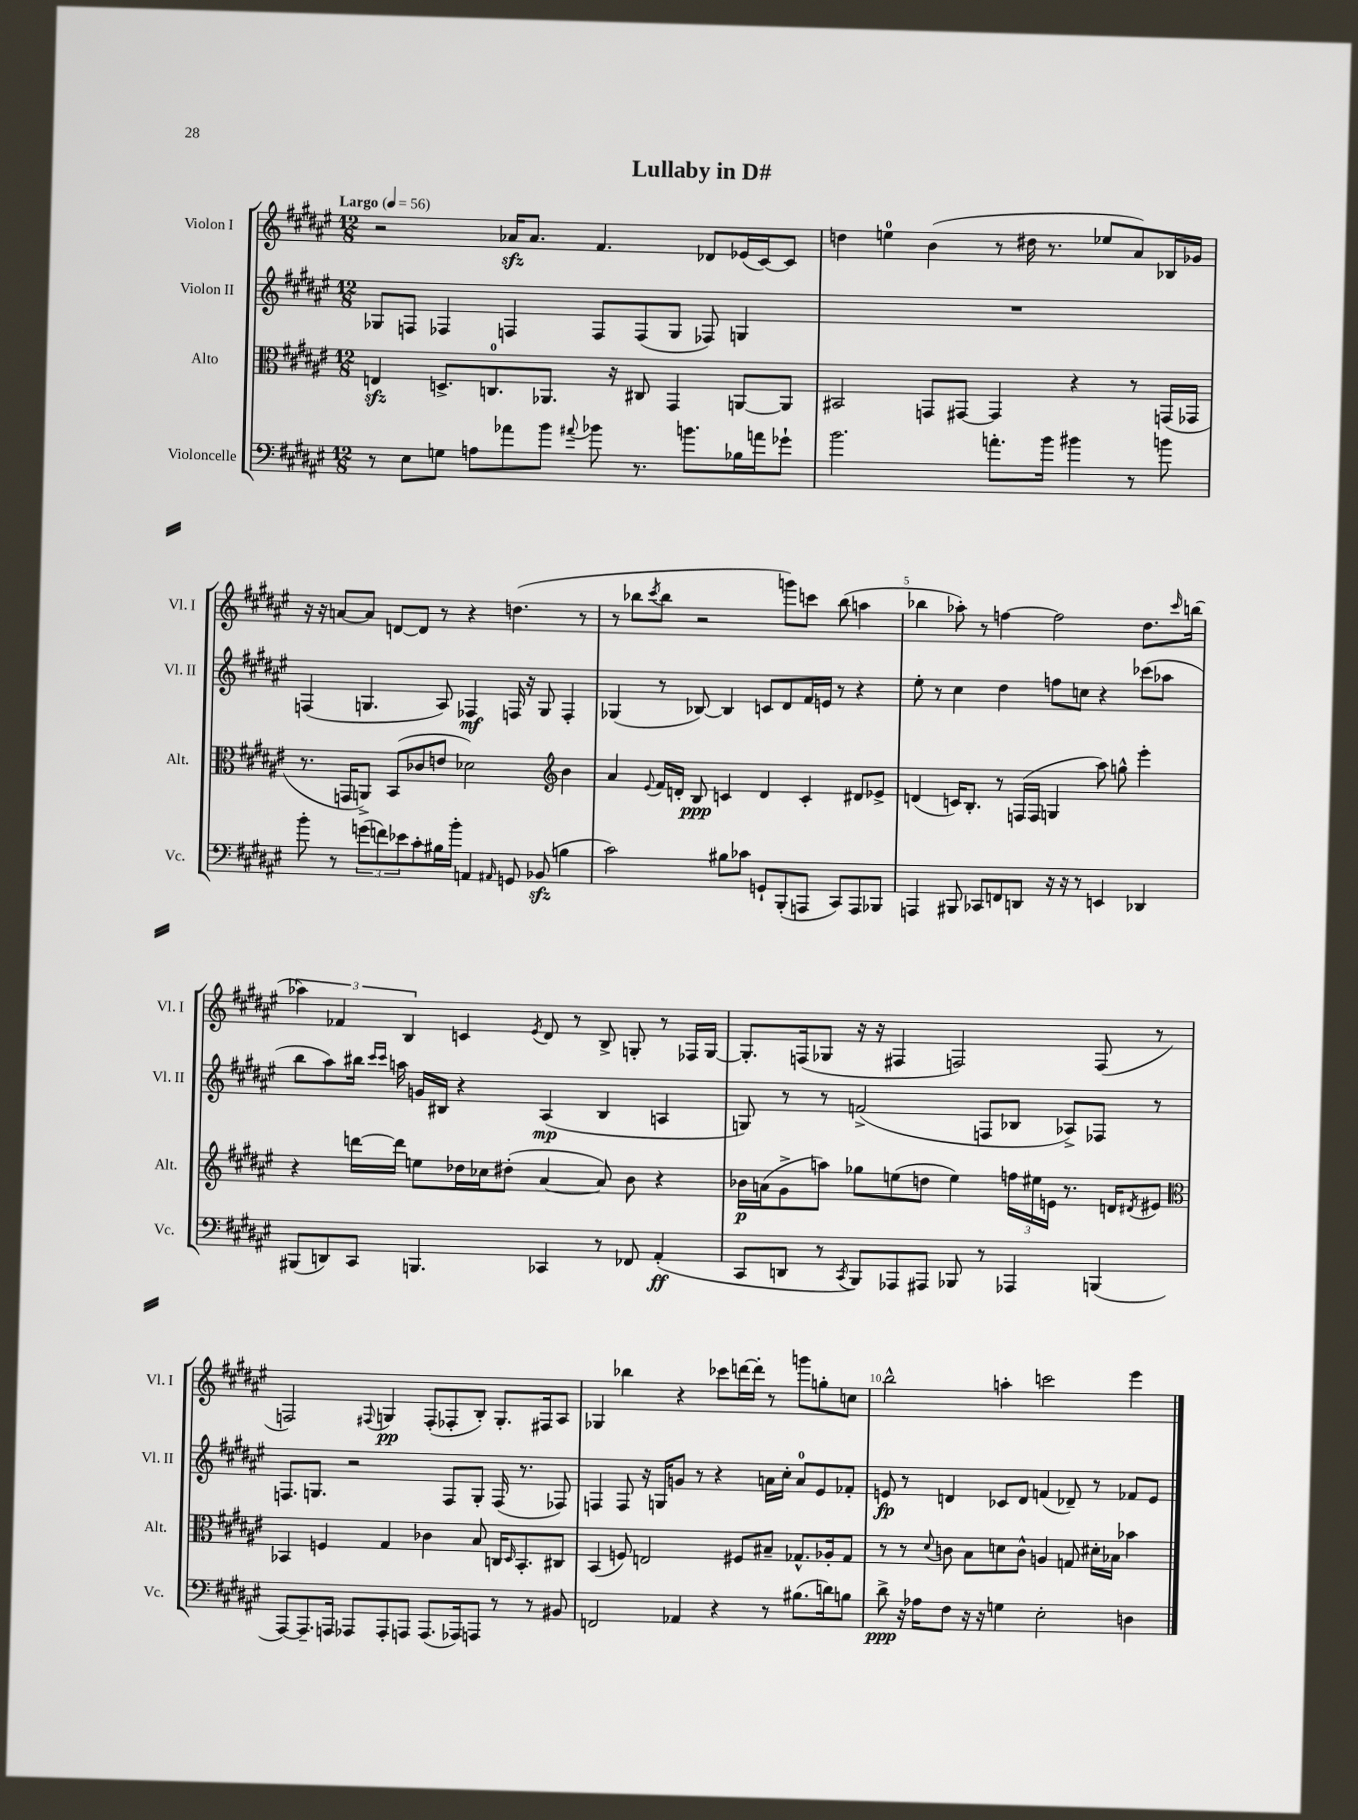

**kern	**kern	**kern	**kern
*staff4	*staff3	*staff2	*staff1
*clefF4	*clefC3	*clefG2	*clefG2
*k[f#c#g#d#a#e#]	*k[f#c#g#d#a#e#]	*k[f#c#g#d#a#e#]	*k[f#c#g#d#a#e#]
*M12/8	*M12/8	*M12/8	*M12/8
*MM56	*MM56	*MM56	*MM56
8r	4E	8G-	2r
8E#	.	8F	.
8G	8.D^	4F-	.
8A	.	.	.
.	8.C	.	.
8a-	.	4F	16a-
.	.	.	8.a-
8b	8.AA-	.	.
8qqa#	.	.	.
8b-	.	8F	4.f#
.	16r	.	.
8.r	8C#	(8F	.
.	4GG#	8G-	.
8.b	.	.	.
.	.	8F-)	8d-
16B-	[8AA	4G	(16e-
16a	.	.	[16c#)
8g-`	8AA]	.	8c#]
=	=	=	=
2.b	2BB#	1.r	4dd
.	.	.	4ee
.	8GG	.	(4b
.	[8GG#	.	.
8.a'	4GG#]	.	8r
.	.	.	16dd#
16b	.	.	8.r
4b#	4r	.	.
.	.	.	8ee-
8r	8r	.	8a#)
8b	(16GG	.	16B-
.	16GG-	.	16g-
=	=	=	=
8b'	8.r	(4F	16r
.	.	.	16r
8r	.	.	[8a
.	16GG	.	.
(12g	8AA^)	4.G	8a]
12f)	.	.	.
.	(8BB	.	[8d
12e-	.	.	.
8c#'	8c-	.	8d]
16B#	8e	8A#)	8r
16b'	.	.	.
4AA	2d-)	4F-	4r
16qqAA#	.	.	.
8GG	.	16F	(4.dd
.	.	16r	.
(8BB-	.	8G	.
*	*clefG2	*	*
4B	4b	4F'	.
.	.	.	8r
=	=	=	=
2c#)	4a#	(4G-	8r
.	.	.	8bb-
.	8qqe#	.	8qccc#
.	16f#	8r	8bb-
.	16d'	.	.
.	8B	[8B-)	2r
8B#	4c	4B-]	.
8c-	.	.	.
8GG`	4d	8c	.
(8BBB'	.	8d#	8ggg)
8AAA	4c'	16f#	8ccc
.	.	16e	.
8CC#)	.	8r	(8bb-
8AAA	8d#	4r	4aa
8BBB-	8e-^	.	.
=	=	=	=
4AAA	(4d	8ee#'	4bb-
.	.	8r	.
8BBB#	16c)	4cc#	8aa-')
.	8.B'	.	.
8CC-	.	.	8r
8FF	8r	4dd#	[4ff
8DD	(16F	.	.
.	16F	.	.
16r	4G	8ff	2ff]
16r	.	.	.
8r	.	8cc	.
4EE	8aa#)	4r	.
.	8gg^^	.	.
4DD-	4eee#'	(8ccc-	8.dd#
.	.	8aa-	.
.	.	.	16qqccc#
.	.	.	(16bb
=	=	=	=
(8BBB#	4r	8bb	6aa-)
8DD)	.	8aa#)	.
.	.	.	6f-
8CC#	[16ddd	16bb#	.
.	.	16qqccc#	.
.	.	16qqccc#	.
.	16ddd]	16aa	.
.	.	.	6B
4.BBB	8ee	16g	.
.	.	16B#	.
.	16dd-	4r	4c
.	16cc-	.	.
.	(8dd#'	.	.
.	.	.	8qe#
4CC-	[4a#	(4A#	8d#
.	.	.	8r
8r	8a#])	4B#	8B^
8FF-	8b	.	8G'
(4AA#'	4r	4A	8r
.	.	.	16F-
.	.	.	[16G
=	=	=	=
8CC#	16b-	8G)	8.G']
.	(16a	.	.
8DD	8g#^	8r	.
.	.	.	(16F
8r	8aa)	8r	8G-
8qCC#	.	.	.
8BBB)	8gg-	(2f^	16r
.	.	.	16r
8AAA-	(8ee	.	4F#
8AAA#	8dd	.	.
8BBB-	4ee)	.	2F)
8r	.	8F	.
4AAA-	24ff	8B-	.
.	24ee#	.	.
.	24e	.	.
.	8.r	8A-^)	.
(4BBB	.	8F-	(8F
.	16d	.	.
.	8qd#	.	.
.	8e#	8r	8r
=	=	=	=
*	*clefC3	*	*
[8AAA#)	4BB-	8.F	2F)
8.AAA#~]	.	.	.
.	.	8.G	.
.	4F	.	.
16AAA	.	.	.
8AAA-	.	2r	.
.	.	.	8qqF#
8AAA-'	4G#	.	4G
8AAA	.	.	.
(8.AAA	4c-	.	(8F#'
.	.	8F	8F-'
16AAA-)	.	.	.
8AAA	8B	8G'	8B')
8r	16C	(16F	8.G'
.	16qqD#	.	.
.	8.BB-'	8.r	.
8r	.	.	.
.	.	.	16F#
8BB#	8C#	8F-)	8A#
=	=	=	=
2FF	(4BB	4F	4G-
.	8F)	8F	4bb-
.	2E	16r	.
.	.	16G	.
4AA-	.	8g	4r
.	.	8r	.
4r	.	4r	8ccc-
.	8F#	.	[16ddd
.	.	.	16ddd']
8r	8B#~	16a	8r
.	.	16cc#'	.
(8.B#	8.G-^^	8a	8ggg
.	.	8e#	8gg'
16d)	16A-'	.	.
8B	8G-	8f-'	8cc
=	=	=	=
8d#^	8r	8e	2bb^^
16r	8r	8r	.
16A-	.	.	.
.	8qqd#	.	.
8F#	8c	4d	.
16r	8B	.	.
16r	.	.	.
4G	8d	8c-	4aa'
.	8c^^	8d	.
2E#'	4A	(4f	2ccc
.	8G	8d-~)	.
.	16d#'	8r	.
.	16B-	.	.
4D	4b-	8f-	4eee#
.	.	8e	.
==	==	==	==
*-	*-	*-	*-
